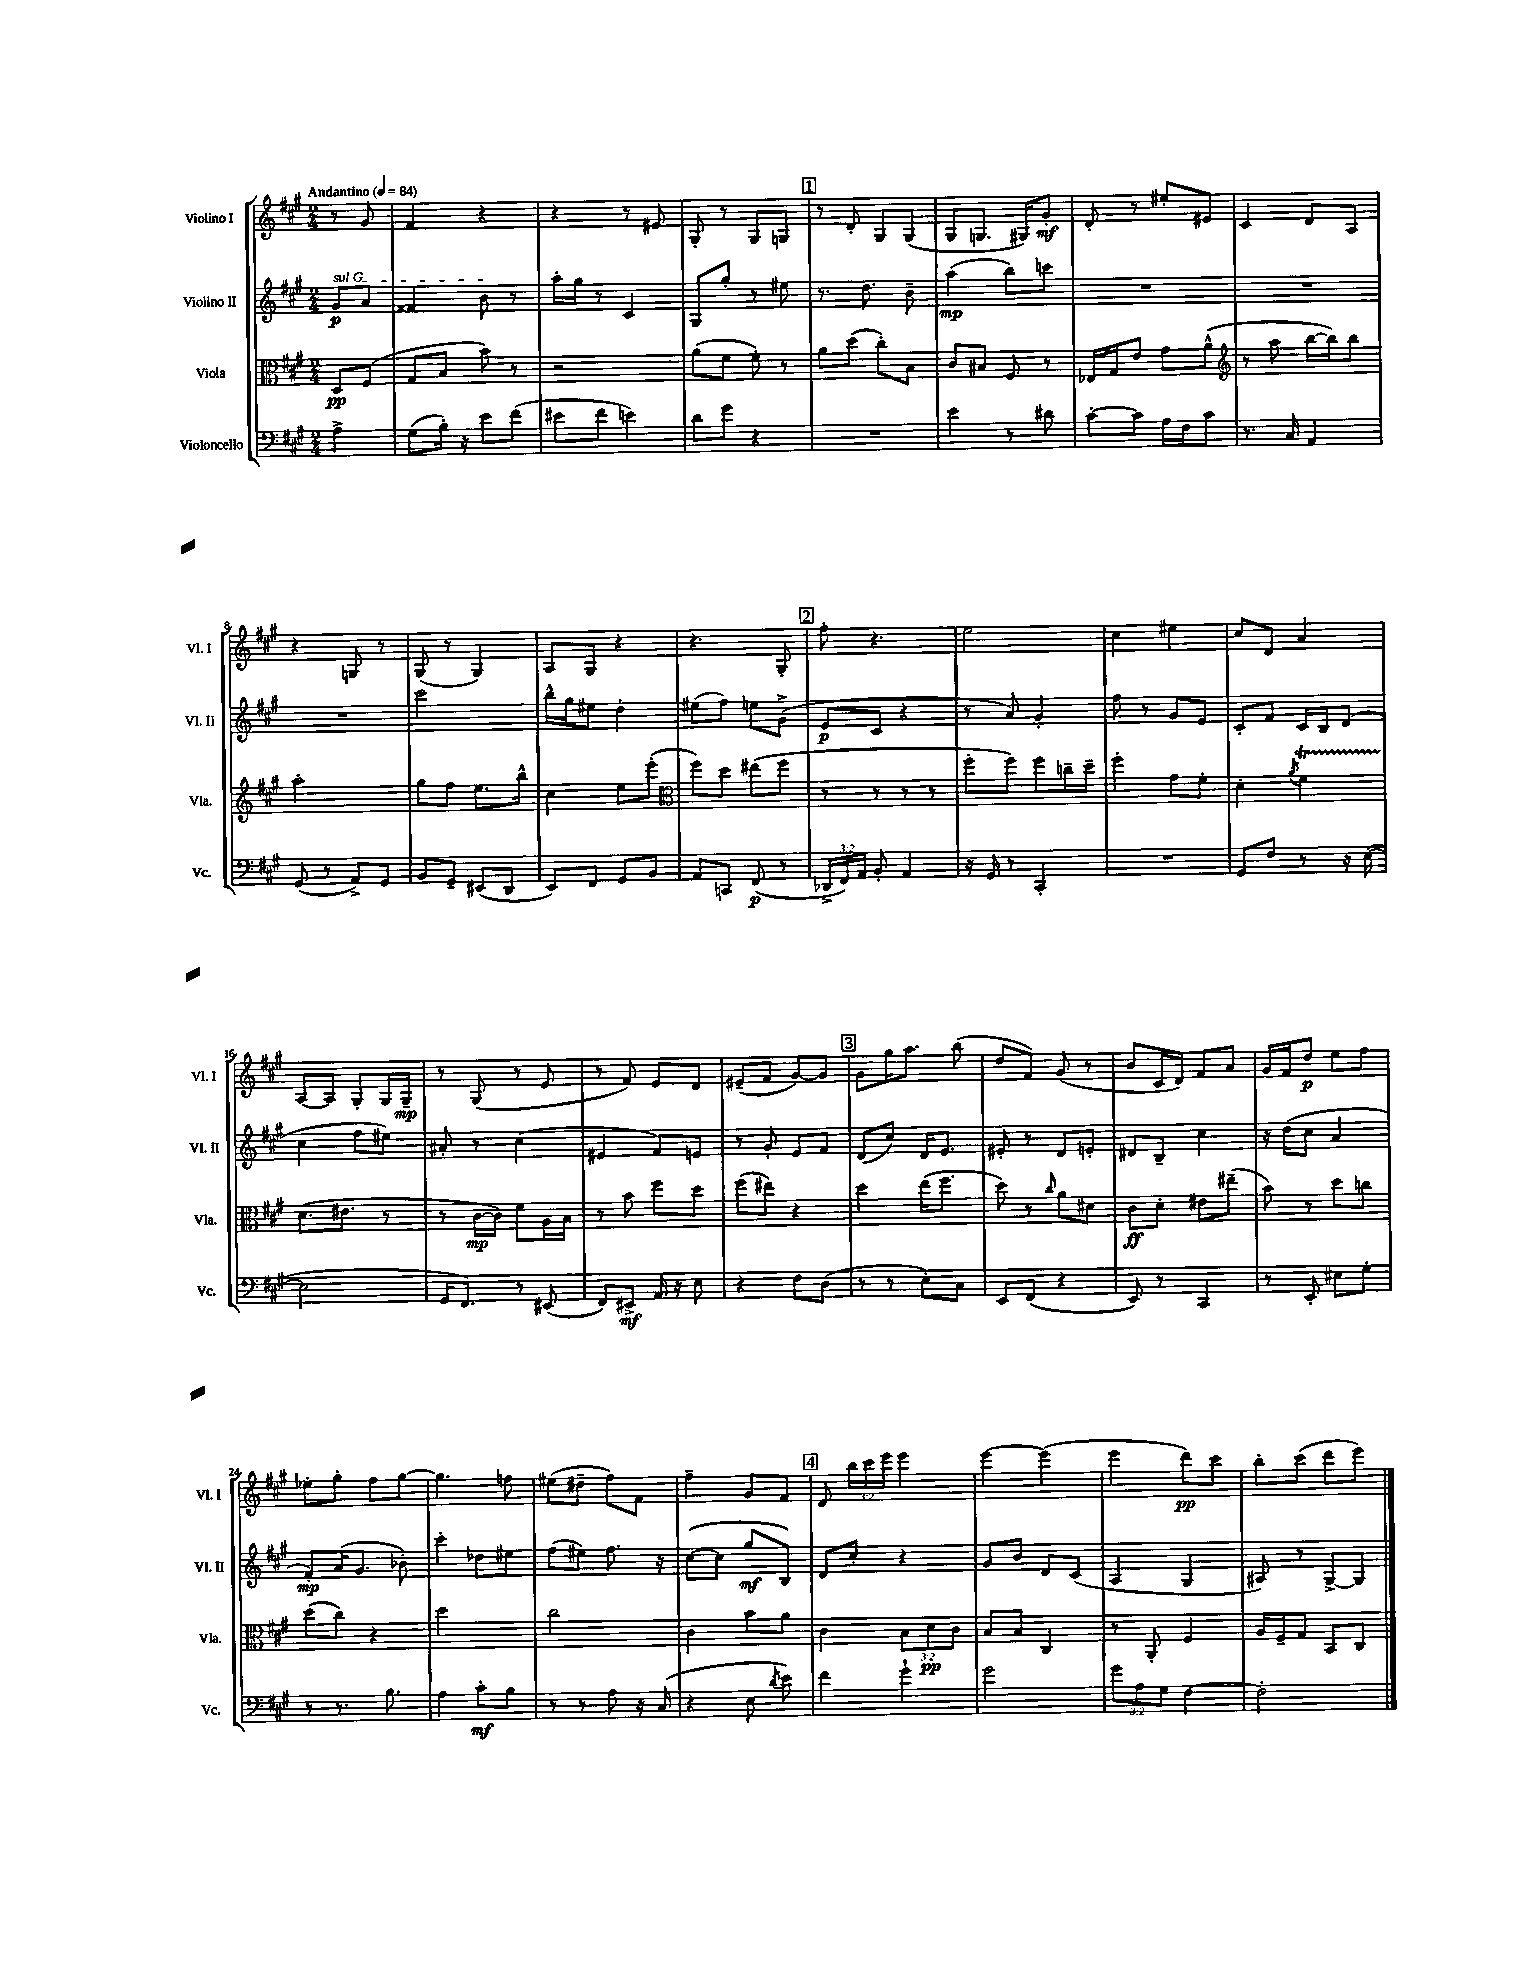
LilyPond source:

<<
\new StaffGroup <<
\new Staff = "s0" \with { instrumentName = "Violino I" shortInstrumentName = "Vl. I" } {
    \clef treble \key a \major \numericTimeSignature \time 2/4 \override Staff.TupletNumber.text = #tuplet-number::calc-fraction-text \partial 4 \tempo "Andantino" 4 = 84
    \autoBeamOff r8 gis'8 |
    fis'4 r4 |
    r4 r8 eis'8 |
    gis8-. r8 gis8[ g8] |
    \mark \markup { \box "1" } r8 d'8-. gis8[ gis8]( |
    gis8[ g8.] gis16[) gis'8]-.\mf |
    d'8-. r8 eis''8[-. eis'8] |
    cis'4 d'8[ a8] |
    r4 g8 r8 |
    gis8( r8 gis4) |
    a8[ gis8] r4 |
    r4. gis8-. |
    \mark \markup { \box "2" } fis''8-. r4. |
    e''2 |
    cis''4 eis''4 |
    cis''8[ d'8] a'4 |
    a8[~ a8] gis8[-. gis16 gis16]--\mp |
    r8 gis8( r8 e'8 |
    r8 fis'8) e'8[ d'8] |
    eis'8[--( fis'8] gis'8[~) gis'8] |
    \mark \markup { \box "3" } gis'8[ gis''16 a''8.] b''8( |
    d''8[ fis'8]) gis'8( r8 |
    b'8[ cis'16 d'16]) fis'8[ a'8] |
    gis'16[ fis'16 d''8]\p e''8[ fis''8] |
    ees''8[-. gis''8]-. fis''8[ gis''8]~ |
    gis''4. f''8 |
    eis''8[( dis''8]-- fis''8[) fis'8] |
    fis''4-- gis'8[ fis'8] |
    \mark \markup { \box "4" } d'8 \tuplet 3/2 { b''16[ cis'''16 e'''16] } e'''4 |
    e'''4~ e'''4( |
    e'''4 d'''8[\pp) cis'''8] |
    b''8[-. cis'''8]( d'''8[ e'''8]) \bar "|." |
}
\new Staff = "s1" \with { instrumentName = "Violino II" shortInstrumentName = "Vl. II" } {
    \clef treble \key a \major \numericTimeSignature \time 2/4 \partial 4
    \autoBeamOff \once \override TextSpanner.bound-details.left.text = \markup { \italic "sul G" } gis'8[\p\startTextSpan a'8] |
    fisis'4 b'8\stopTextSpan r8 |
    a''16[-. gis''16] r8 cis'4 |
    gis8[ gis''8]-. r8 eis''8 |
    \mark \markup { \box "1" } r8. d''8. b'8-- |
    a''4\mp( b''8[) c'''8] |
    R2 |
    R2 |
    R2 |
    cis'''2 |
    b''16[-^ gis''16 eis''8] d''4-. |
    eis''8[( fis''8]) e''8[ gis'8]->( |
    \mark \markup { \box "2" } e'8[\p cis'8] r4 |
    r8 a'8) gis'4-. |
    fis''8 r8 gis'8[ e'8] |
    cis'8[-. fis'8] cis'16[ b16 d'8]( |
    cis''4 fis''8[ eis''8]) |
    ais'8-. r8 cis''4( |
    eis'4 fis'8[) e'8] |
    r8 gis'8-. e'8[ fis'8] |
    \mark \markup { \box "3" } d'8[( cis''8]) d'16[ e'8.] |
    eis'8-. r8 d'8[ e'8]-. |
    dis'8[ b8]-- cis''4 |
    r16 d''16[( cis''8] a'4 |
    fis'8[-.\mp) a'16( gis'8.] bes'8-.) |
    cis'''4-. des''8[ eis''8] |
    fis''8[( eis''8]) fis''8. r16 |
    cis''8[~( cis''8] gis''8[\mf b8]) |
    \mark \markup { \box "4" } d'8[ cis''8]-. r4 |
    gis'8[ b'8] d'8[ cis'8]( |
    a4 gis4 |
    ais8) r8 gis8[~-> gis8] \bar "|." |
}
\new Staff = "s2" \with { instrumentName = "Viola" shortInstrumentName = "Vla." } {
    \clef alto \key a \major \numericTimeSignature \time 2/4 \override Staff.TupletNumber.text = #tuplet-number::calc-fraction-text \partial 4
    \autoBeamOff d8[\pp fis8]( |
    gis8[ b8] b'8) r8 |
    r2 |
    a'8[( fis'8] fis'8-.) r8 |
    \mark \markup { \box "1" } a'8[ d''8]( cis''8[-.) b8] |
    cis'8[ bis8] fis8 r8 |
    ees16[ gis16 e'8] gis'8[ a'8]-^( |
    \clef treble r8 a''8 b''16[~ b''16) b''8] |
    a''2-. |
    gis''8[ fis''8] e''8.[ b''16]-^ |
    cis''4 e''8[ e'''8]-.( |
    \clef alto fis''8[) d''8] eis''8[( fis''8] |
    \mark \markup { \box "2" } r8 r8 r8 r8 |
    fis''8[-. fis''8]) fis''8[ c''16-- d''16]-- |
    fis''4-. gis'8[ fis'8]-. |
    d'4-. \acciaccatura { a'8 } fis'4\startTrillSpan |
    d'8.[\stopTrillSpan( eis'8.] r8 |
    r8 cis'16[~\mp cis'16]) fis'8[ a16 b16] |
    r8 b'8 fis''8[ d''8] |
    fis''8[( eis''8]) r4 |
    \mark \markup { \box "3" } d''4 e''16[( fis''8.] |
    d''8) r8 \grace { cis''16 } a'8[ dis'8] |
    cis'8[\ff d'8]-. eis'8[ eis''8]--( |
    b'8) r8 d''8[ c''8] |
    d''8[( cis''8]) r4 |
    d''2 |
    cis''2 |
    cis'4 b'8[ a'8] |
    \mark \markup { \box "4" } cis'4 \tuplet 3/2 { b8[ d'8\pp cis'8] } |
    b8[ b8] cis4 |
    r8 a,8-. fis4 |
    a16[ fis16-- gis8] b,8[ cis8] \bar "|." |
}
\new Staff = "s3" \with { instrumentName = "Violoncello" shortInstrumentName = "Vc." } {
    \clef bass \key a \major \numericTimeSignature \time 2/4 \override Staff.TupletNumber.text = #tuplet-number::calc-fraction-text \partial 4
    \autoBeamOff a4-> |
    gis8[( b16]-.) r16 e'8[ fis'8]( |
    eis'8[ fis'8] e'4) |
    d'8[ gis'8] r4 |
    \mark \markup { \box "1" } R2 |
    e'4 r8 dis'8 |
    cis'8[~-. cis'8] a16[ fis16 cis'8] |
    r8. cis16 a,4 |
    gis,8( r8 a,8[->) gis,8] |
    b,8[ gis,8]-- eis,8[( d,8] |
    e,8[) fis,8] gis,8[ b,8] |
    a,8[ c,8] fis,8\p( r8 |
    \mark \markup { \box "2" } \tuplet 3/2 { des,16[-> fis,16) a,16] } b,8-. a,4 |
    r16 gis,16 r8 cis,4-. |
    R2 |
    gis,8[ fis8] r8 r16 e16~( |
    e2 |
    gis,16[ fis,8.]) r8 eis,8( |
    fis,8[) eis,8]->\mf a,16 r16 e8 |
    r4 fis8[ d8]( |
    \mark \markup { \box "3" } r8 r8 e8[-.) cis8] |
    e,8[ fis,8]( r4 |
    e,8) r8 cis,4 |
    r8 e,8-. eis8[ gis8]-. |
    r8 r8. b8. |
    a4 cis'8[-.\mf b8] |
    r8 r8 a8 r16 cis16( |
    r4 e8 \acciaccatura { d'8 } e'8) |
    \mark \markup { \box "4" } fis'4 gis'4-! |
    gis'2 |
    \tuplet 3/2 { gis'8[ a8 gis8] } fis4~ |
    fis2-. \bar "|." |
}
>>
>>
